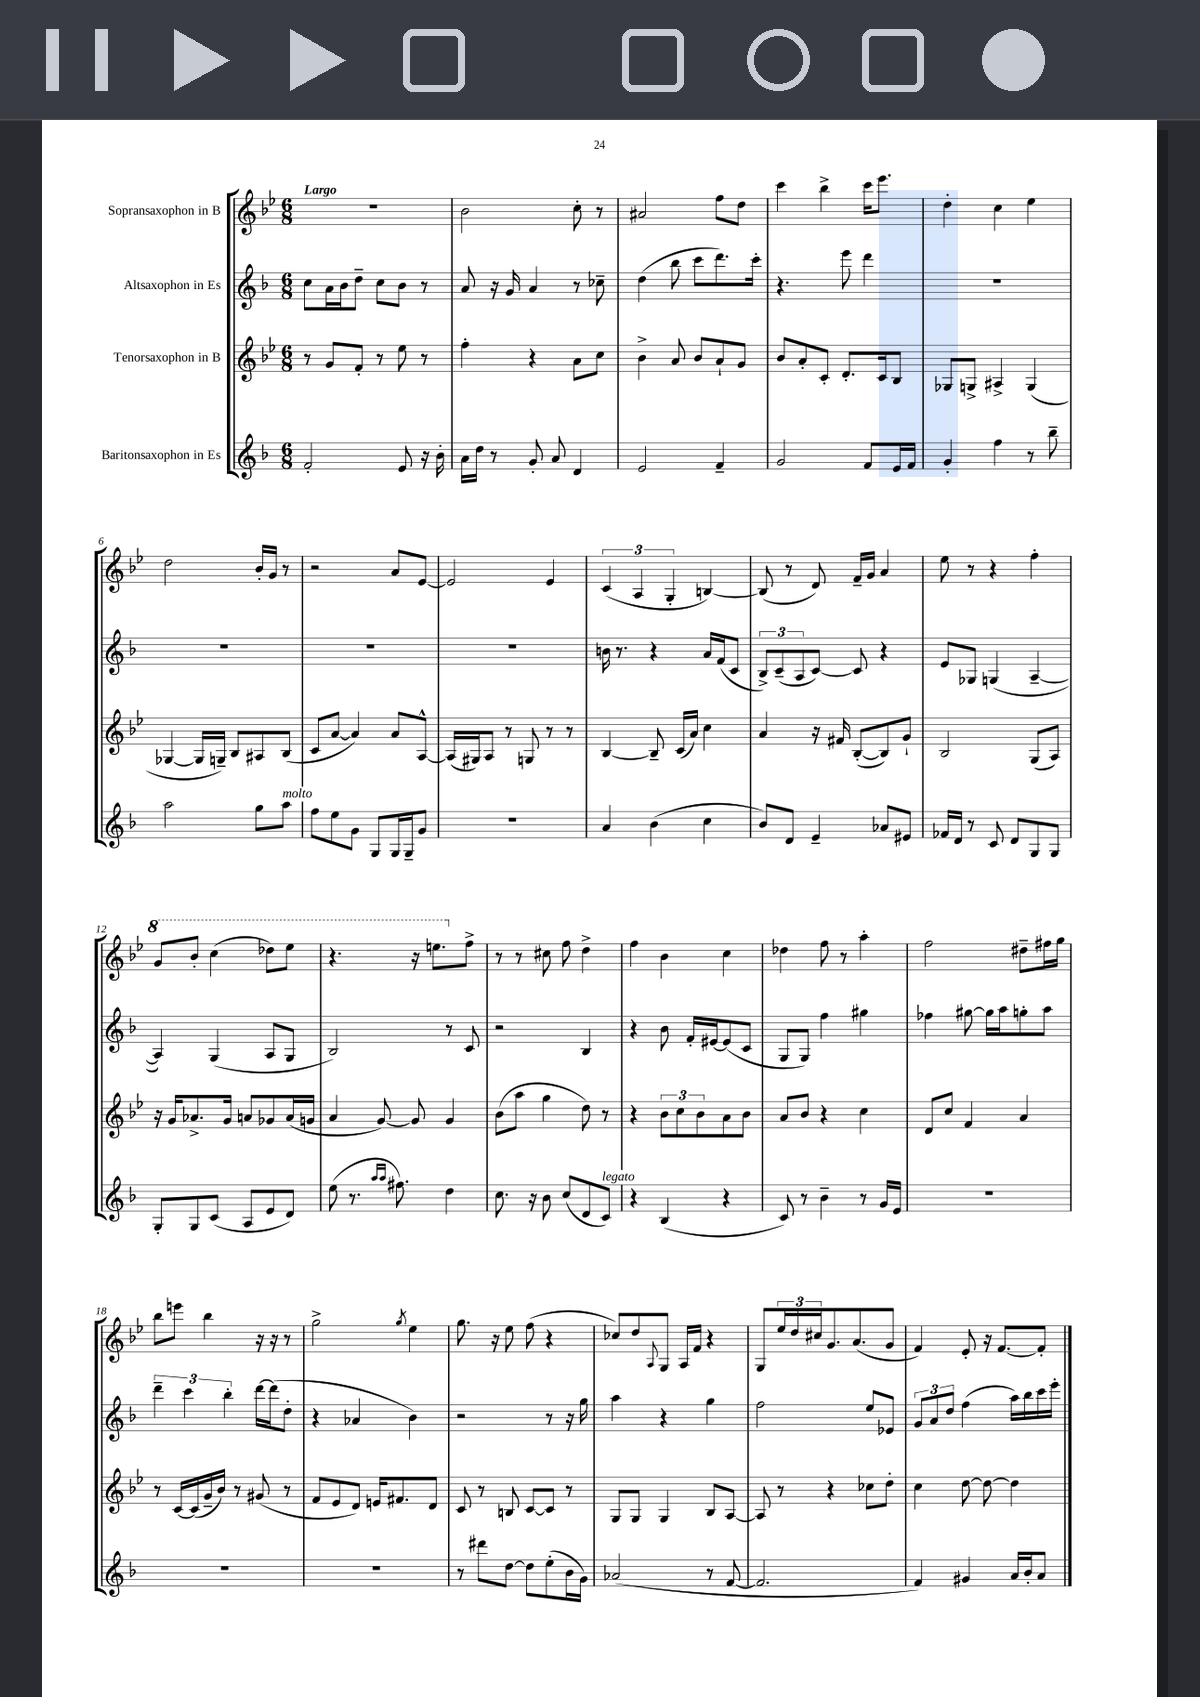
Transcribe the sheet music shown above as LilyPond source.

<<
\new StaffGroup <<
\new Staff = "s0" \with { instrumentName = "Sopransaxophon in B" } {
    \clef treble \key bes \major \numericTimeSignature \time 6/8 \tempo "Largo"
    R2. |
    bes'2 c''8-. r8 |
    ais'2 f''8 d''8 |
    c'''4 bes''4-> c'''16 ees'''8. |
    d''4-. c''4 ees''4 |
    d''2 bes'16-. g'16 r8 |
    r2 a'8 ees'8~ |
    ees'2 ees'4 |
    \tuplet 3/2 { c'4( a4 g4-. } b4~) |
    b8( r8 d'8) f'16-- g'16 a'4 |
    ees''8 r8 r4 f''4-. |
    \ottava #1 g''8 bes''8-. c'''4( des'''8) ees'''8 |
    r4. r16 e'''8. \ottava #0 f''8-> |
    r8 r8 cis''8 f''8 d''4-> |
    f''4 bes'4 c''4 |
    des''4 f''8 r8 a''4-. |
    f''2 dis''8-- fis''16 g''16 |
    bes''8 e'''8 bes''4 r16 r16 r8 |
    g''2-> \acciaccatura { g''8 } ees''4 |
    g''8. r16 ees''8 f''8( r4 |
    ces''8) d''8 \appoggiatura { a8 } g8 a16 f'16 r4 |
    g8 \tuplet 3/2 { ees''16 d''16 cis''16 } g'8. a'8.( g'8 |
    f'4) ees'8-. r16 f'8.~ f'8-. \bar "|." |
}
\new Staff = "s1" \with { instrumentName = "Altsaxophon in Es" } {
    \clef treble \key f \major \numericTimeSignature \time 6/8
    c''8 a'16 bes'16 d''8-- c''8 bes'8 r8 |
    a'8 r16 g'16 a'4 r8 ces''8-- |
    d''4( bes''8 c'''8 d'''8.) c'''16-. |
    r4. e'''8 d'''4 |
    R2. |
    R2. |
    R2. |
    R2. |
    b'16 r8. r4 a'16 f'16( c'8 |
    \tuplet 3/2 { bes8->) c'8--( a8 } c'8~) c'8 r4 |
    e'8 ges8 g4( a4~-- |
    a4) g4( a8 g8 |
    bes2) r8 c'8 |
    r2 bes4 |
    r4 bes'8 f'16-. eis'16~ eis'8( c'8 |
    g8 g8) f''4 gis''4 |
    fes''4 gis''8~ gis''16 a''16 g''8-. a''8 |
    \tuplet 3/2 { d'''4-- c'''4 bes''4-. } d'''16~ d'''16( d''8-. |
    r4 aes'4 bes'4) |
    r2 r8 r16 g''16 |
    a''4 r4 g''4 |
    f''2 e''8 ees'8 |
    \tuplet 3/2 { g'8 a'8 d''8 } f''4( a''16) bes''16 c'''16 e'''16-. \bar "|." |
}
\new Staff = "s2" \with { instrumentName = "Tenorsaxophon in B" } {
    \clef treble \key bes \major \numericTimeSignature \time 6/8
    r8 g'8 f'8-. r8 ees''8 r8 |
    f''4-. r4 a'8 c''8 |
    bes'4-> a'8 bes'8 a'8-! g'8 |
    bes'8 a'8-. c'8-. d'8.-. c'16 bes8 |
    ges8 g8-> ais4-> g4( |
    ges4~ ges16 g16--) bes8 ais8 bes8( |
    c'8 a'8~ a'4) a'8 a8~-^ |
    a16( gis16) a8 r8 g8 r8 r8 |
    bes4~ bes8-- c'16( a'16) c''4 |
    a'4 r16 fis'16 bes8~-.( bes8) g'8-! |
    bes2 g8( a8) |
    r16 g'16 aes'8.-> g'16 a'8 ges'8 a'16( g'16 |
    a'4 g'8~) g'8 g'4 |
    bes'8( a''8 g''4 d''8) r8 |
    r4 \tuplet 3/2 { bes'8 c''8 bes'8 } a'8 bes'8 |
    a'8 bes'8 r4 c''4 |
    d'8 c''8 f'4 a'4 |
    r8 c'16~ c'16( g'16-- bes'16) r8 gis'8( r8 |
    f'8 ees'8 d'8) e'16 fis'8. d'8 |
    c'8 r8 b8 c'8~ c'8 r8 |
    g8 g8 g4 bes8 a8~ |
    a8 r8 r4 ces''8 d''8-. |
    c''4 d''8~ d''8~ d''4 \bar "|." |
}
\new Staff = "s3" \with { instrumentName = "Baritonsaxophon in Es" } {
    \clef treble \key f \major \numericTimeSignature \time 6/8
    f'2-. e'8 r16 bes'16-. |
    a'16 d''16 r8 g'8-. a'8 d'4 |
    e'2 f'4-- |
    g'2 f'8 e'16 f'16 |
    g'4-. f''4 r8 bes''8-- |
    a''2 g''8 a''8^\markup { \italic "molto" } |
    f''8 e''8 g'8 g8 g16 g16-- g'8 |
    R2. |
    a'4 bes'4( c''4 |
    bes'8) d'8 e'4-- aes'8 eis'8 |
    fes'16 d'16 r8 c'8 d'8 g8 g8 |
    g8-. g8 c'8( a8 e'8 d'8) |
    e''8( r8. \grace { a''16 a''16 } fis''8.) d''4 |
    c''8. r16 bes'8 c''8( d'8 c'8^\markup { \italic "legato" }) |
    r4 bes4( r4 |
    c'8) r8 bes'4-- r8 g'16 e'16 |
    R2. |
    R2. |
    R2. |
    r8 dis'''8 d''8~ d''8 e''8-.( bes'16 g'16) |
    aes'2( r8 f'8~ |
    f'2. |
    f'4) gis'4 a'16 bes'16-. a'8 \bar "|." |
}
>>
>>
